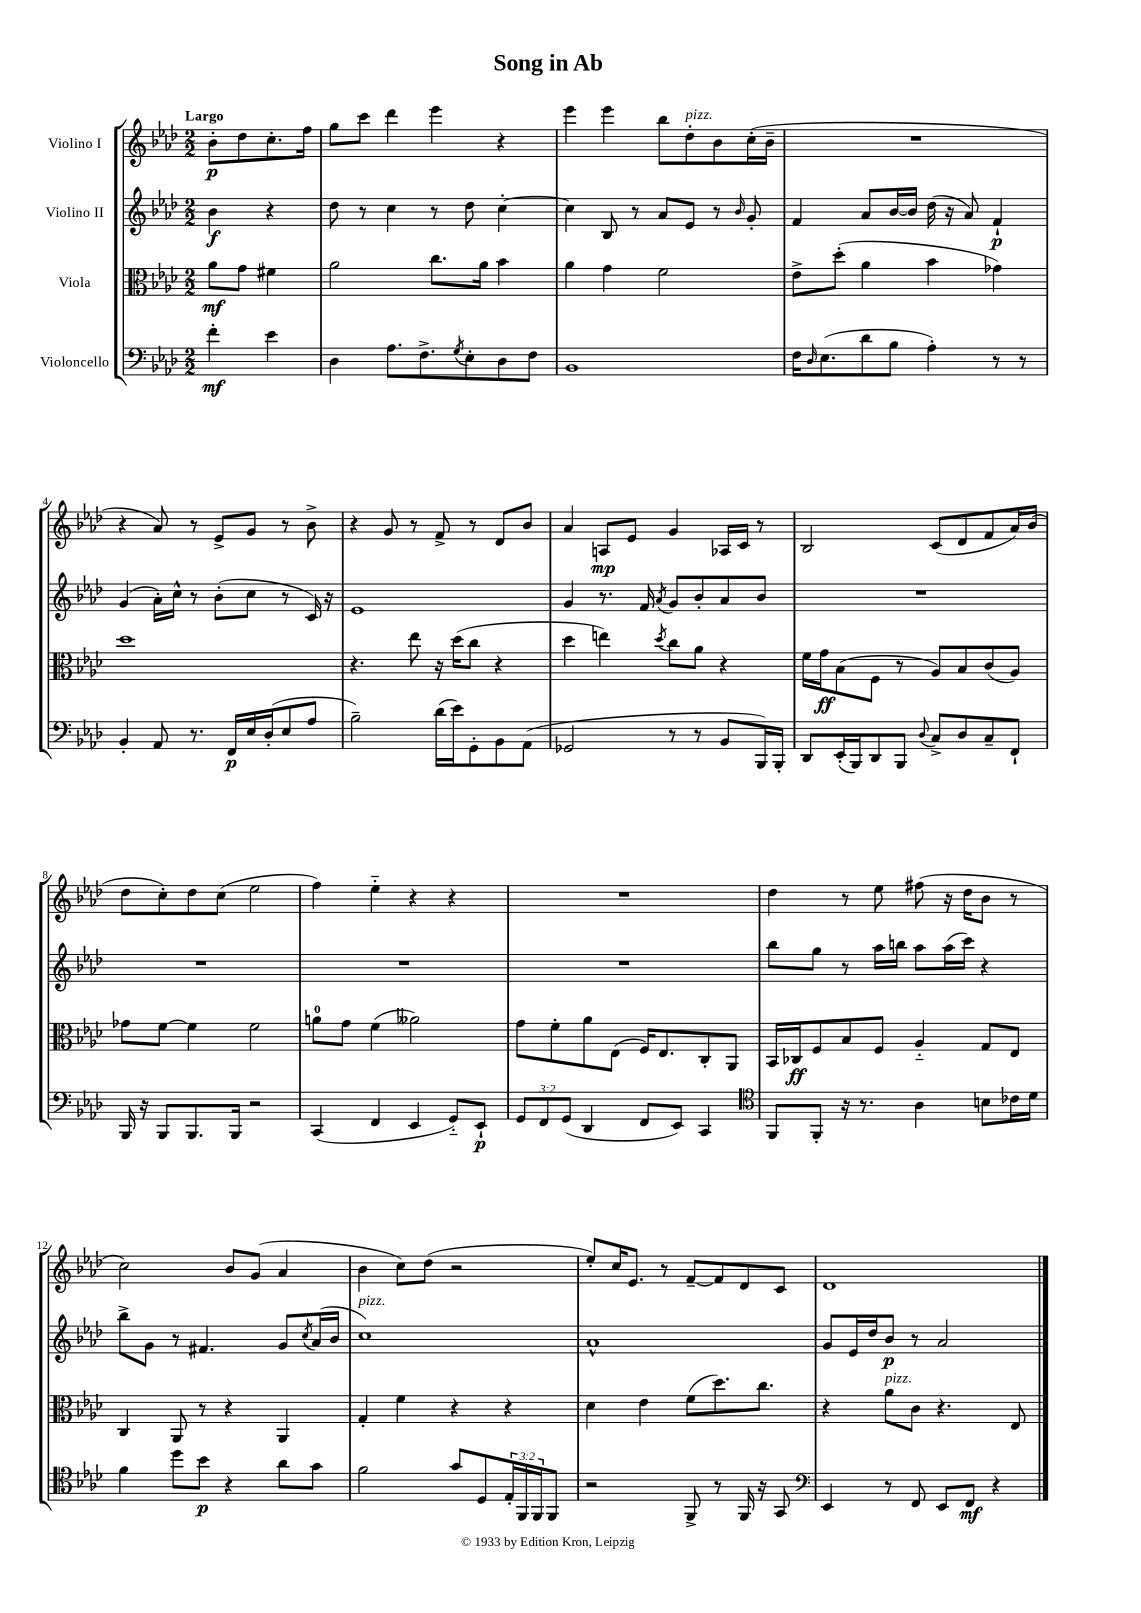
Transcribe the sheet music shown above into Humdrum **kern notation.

**kern	**kern	**kern	**kern
*staff4	*staff3	*staff2	*staff1
*clefF4	*clefC3	*clefG2	*clefG2
*k[b-e-a-d-]	*k[b-e-a-d-]	*k[b-e-a-d-]	*k[b-e-a-d-]
*M2/2	*M2/2	*M2/2	*M2/2
4f'\	8a-\L	4b-\	8b-'\L
.	8g\J	.	8dd-\
4e-\	4f#\	4r	8.cc'\
.	.	.	16ff\Jk
=	=	=	=
4D-\	2a-\	8dd-\	8gg\L
.	.	8r	8ccc\J
8.A-\L	.	4cc\	4ddd-\
8.F^\	.	.	.
.	8.cc\L	8r	4eee-\
8qG/	.	.	.
8E-'\	.	8dd-\	.
.	16a-\Jk	.	.
8D-\	4b-\	[4cc'\	4r
8F\J	.	.	.
=	=	=	=
1BB-	4a-\	4cc\]	4eee-\
.	4g\	8B-/	4eee-\
.	.	8r	.
.	2f\	8a-/L	8bb-\L
.	.	8e-/J	8dd-'\
.	.	8r	8b-\
.	.	16qqb-/	.
.	.	8g'/	(16cc'\L
.	.	.	16b-~\JJ
=	=	=	=
16F\LK	8e-^\L	4f/	1r
16qqD-/	.	.	.
(8.E-\	.	.	.
.	(8dd-'\J	.	.
8d-\	4a-\	8a-/L	.
8B-\J	.	[16b-/L	.
.	.	16b-/]JJ	.
4A-'\)	4b-\	(16dd-\	.
.	.	16r	.
.	.	8a-/)	.
8r	4g-\)	4f`/	.
8r	.	.	.
=	=	=	=
4BB-'/	1dd-	(4g/	4r
8AA-/	.	16a-'\LL)	8a-/)
.	.	16cc^^\JJ	.
8.r	.	8r	8r
.	.	(8b-'\L	8e-^/L
16FF/LL	.	.	.
16E-/	.	8cc\J	8g/J
(16D-'/J	.	.	.
8E-/	.	8r	8r
8A-/J	.	16c/)	8b-^\
.	.	16r	.
=	=	=	=
2B-~\)	4.r	1e-	4r
.	.	.	8g/
.	8ee-\	.	8r
(16d-\LL	16r	.	8f^/
16e-\J)	(16dd-\LK	.	.
8GG'\	8cc\J	.	8r
8BB-\	4r	.	8d-/L
(8AA-\J	.	.	8b-/J
=	=	=	=
2GG-/	4dd-\	4g/	4a-/
.	4ee\)	8.r	8A/L
.	.	.	8e-/J
.	.	16f/	.
.	8qdd-/	8qa-/	.
8r	8cc\L	8g/L	4g/
8r	8a-\J	8b-'/	.
8BB-/L	4r	8a-/	16A-/LL
.	.	.	16c/JJ
16BBB-/L)	.	8b-/J	8r
16BBB-'/JJ	.	.	.
=	=	=	=
8DD-/L	16f\LL	1r	2B-/
.	16g\J	.	.
(16EE-'/L	(8B-\	.	.
16BBB-/J)	.	.	.
8DD-/	8F\J	.	.
8BBB-/J	8r	.	.
8qqD-/	.	.	.
8C^/L	8A-/L)	.	(8c/L
8D-/	8B-/	.	8d-/
8C~/	(8c/	.	8f/
8FF`/J	8A-/J)	.	16a-/L)
.	.	.	(16b-/JJ
=	=	=	=
16BBB-/	8g-\L	1r	8dd-\L
16r	.	.	.
8BBB-/L	[8f\J	.	8cc'\)
8.BBB-/	4f\]	.	8dd-\
.	.	.	(8cc\J
16BBB-/Jk	.	.	.
2r	2f\	.	2ee-\
=	=	=	=
(4CC/	8a\L	1r	4ff\)
.	8g\J	.	.
4FF/	(4f\	.	4ee-'~\
4EE-/	2a--\)	.	4r
8GG'~/L)	.	.	4r
8EE-`/J	.	.	.
=	=	=	=
12GG/L	8g\L	1r	1r
12FF/	.	.	.
.	8f'\	.	.
(12GG/J	.	.	.
4DD-/	8a-\	.	.
.	(8E-\J	.	.
8FF/L	16F/LK)	.	.
.	8.E-/	.	.
8EE-/J)	.	.	.
4CC/	8C'/	.	.
.	8AA-/J	.	.
=	=	=	=
*clefC4	*	*	*
8FF/L	16BB-/LL	8bb-\L	4dd-\
.	16C-/J	.	.
8FF'/J	8F/	8gg\J	.
16r	8B-/	8r	8r
8.r	.	.	.
.	8F/J	16aa-\LL	8ee-\
.	.	16bb\JJ	.
4A-\	4A-'~/	8aa-\L	(8ff#\
.	.	(16aa-\L	16r
.	.	16ccc\JJ)	16dd-\LK
8B\L	8G/L	4r	8b-\J
16c-\L	8E-/J	.	8r
16d-\JJ	.	.	.
=	=	=	=
4f\	4C/	8bb-^\L	2cc\)
.	.	8g\J	.
8dd-\L	8AA-/	8r	.
8b-\J	8r	4.f#/	.
4r	4r	.	8b-/L
.	.	.	(8g/J
8a-\L	4AA-/	8g/L	4a-/
.	.	8qcc/	.
8g\J	.	(16a-/L	.
.	.	16b-/JJ	.
=	=	=	=
2f\	4G'/	1cc)	4b-\
.	4f\	.	8cc\L)
.	.	.	(8dd-\J
8g/L	4r	.	2r
8D-/	.	.	.
24E-'/L	4r	.	.
24FF/	.	.	.
24FF/J	.	.	.
8FF/J	.	.	.
=	=	=	=
2r	4d-\	1a-^^	8ee-'/L)
.	.	.	16cc/K
.	.	.	8.e-/J
.	4e-\	.	.
.	.	.	8r
8FF^/	(8f\L	.	[8f~/L
8r	8.dd-\)	.	8f/]
16FF/	.	.	8d-/
16r	8.cc\J	.	.
8GG/	.	.	8c/J
=	=	=	=
*clefF4	*	*	*
4EE-/	4r	8g/L	1d-
.	.	16e-/L	.
.	.	16dd-/J	.
8r	8a-\L	8b-/J	.
8FF/	8c\J	8r	.
8EE-/L	4.r	2a-/	.
8FF/J	.	.	.
4r	.	.	.
.	8E-/	.	.
==	==	==	==
*-	*-	*-	*-
